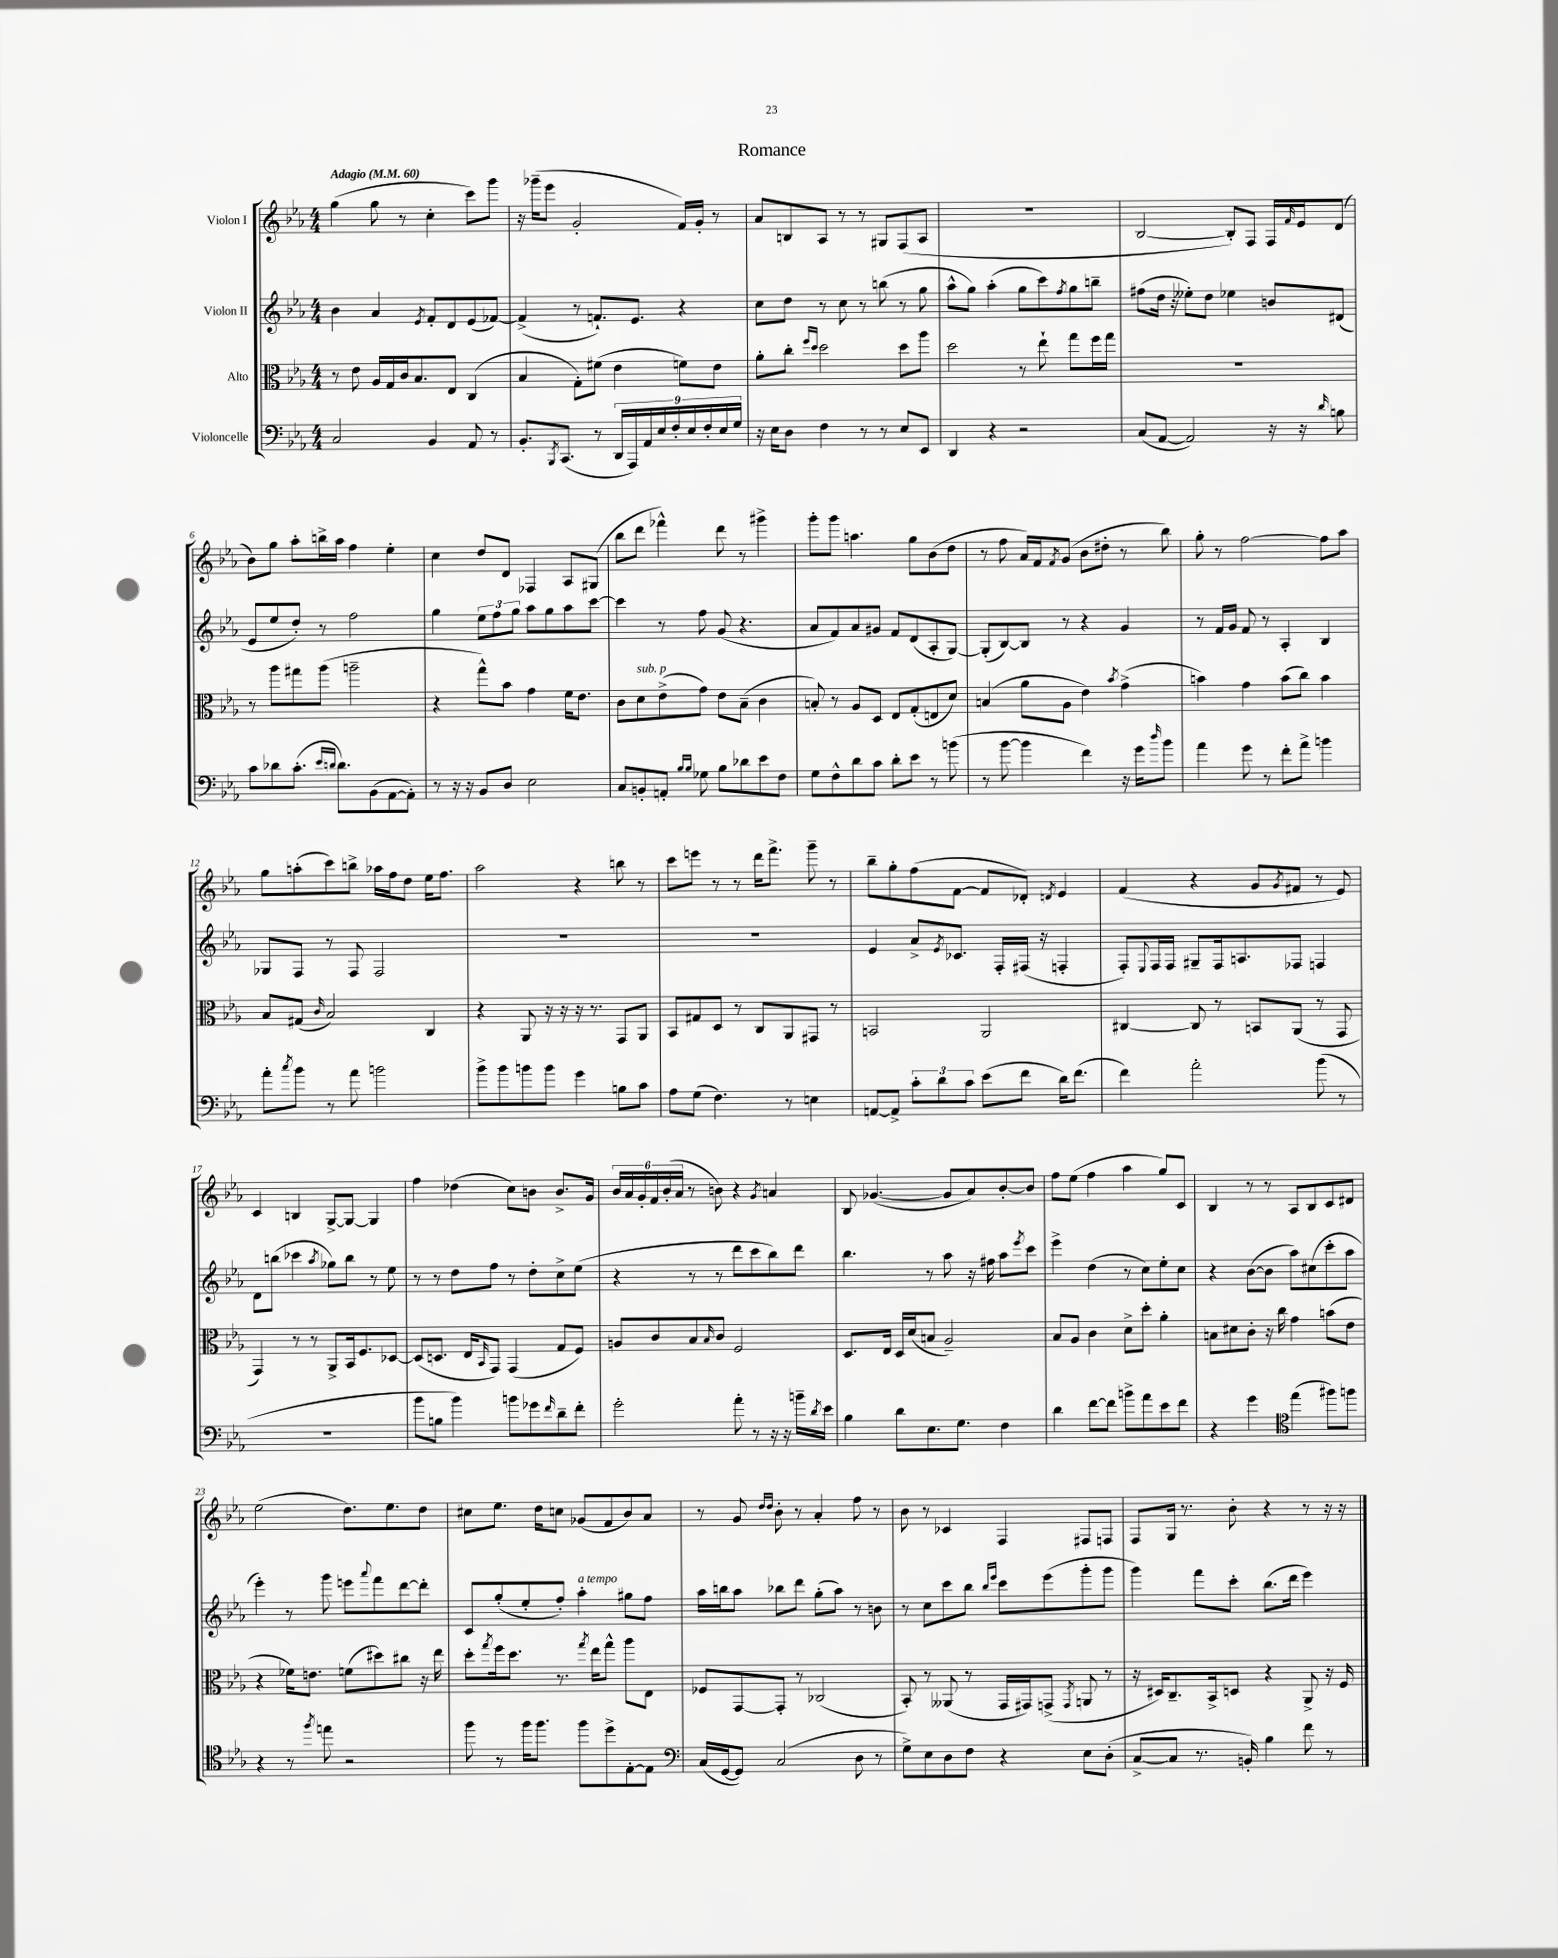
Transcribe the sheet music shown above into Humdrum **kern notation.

**kern	**kern	**kern	**kern
*part4	*part3	*part2	*part1
*staff4	*staff3	*staff2	*staff1
*I"Violoncelle	*I"Alto	*I"Violon II	*I"Violon I
*clefF4	*clefC3	*clefG2	*clefG2
*k[b-e-a-]	*k[b-e-a-]	*k[b-e-a-]	*k[b-e-a-]
*M4/4	*M4/4	*M4/4	*M4/4
*MM60	*MM60	*MM60	*MM60
=1	=1	=1	=1
!	!	!	!LO:TX:a:B:t=Adagio
2C/	8r	4b-\	(4gg\
.	8e-\	.	.
.	16A-/LL	4a-/	8gg\
.	16G/	.	.
.	16c/J	.	8r
.	8.B-/	.	.
.	.	8qe-/	.
4BB-/	.	8f'/L	4cc'\
.	8E-/J	8d/	.
8AA-/	(4C/	(8e-/	8ccc\L)
8r	.	[8f-X/J)	8ggg\J
=2	=2	=2	=2
8.BB-'/L	4B-/	(4f-^/]	16r
.	.	.	(16ggg-X~\KL
.	.	.	8eee-\J
8qBBB-/	.	.	.
(8.CC/J	.	.	.
.	8G'\L)	8r	2g'/
8r	(8f#X\J	8.fn`/L)	.
18DD/LL	4e-\	.	.
18AAA-/)	.	.	.
.	.	8.e-/J	.
18AA-/	.	.	.
18E-/	.	.	.
18F'/	.	.	.
.	8fn\L)	4r	16f/LL)
18E-/	.	.	.
.	.	.	16g'/JJ
18F'/	.	.	.
.	8e-\J	.	8r
18E-/	.	.	.
18G/JJ	.	.	.
=3	=3	=3	=3
16r	8a-'\L	8cc\L	8a-/L
16E-\KL	.	.	.
8D\J	8cc'\J	8dd\J	8Bn/
.	16qqff/LL	.	.
.	16qqdd/JJ	.	.
4F\	2dd\	8r	8A-/J
.	.	8cc\	8r
8r	.	8r	8r
8r	.	(8bbn\	8G#X/L
8E-/L	8dd\L	8r	(8F/
8EE-/J	8aa-\J	8gg\	8A-/J
=4	=4	=4	=4
4DD/	2dd\	8aa-^^\L	1r
.	.	8gg\J)	.
4r	.	(4aa-'\	.
2r	8r	8gg\L	.
.	8ee-`\	8ccc\)	.
.	.	8qff/	.
.	8gg\L	8gg\	.
.	16ff\L	8bbn~\J	.
.	16gg\JJ	.	.
=5	=5	=5	=5
(8C/L	1r	(8ff#X\L	[2B-/
[8AA-/J	.	16dd\Jk	.
.	.	16r	.
2AA-/])	.	8ee--X'\L)	.
.	.	8dd\J	.
.	.	4ee-X\	8B-'/L])
.	.	.	8F/J
16r	.	8bn/L	16F/LL
.	.	.	16qqf/
16r	.	.	16e-/J
16qqd/	.	.	.
8Bn\	.	(8d#X/J	(8d/J
!!LO:LB:g=z
=6	=6	=6	=6
8c\L	8r	8e-/L	8b-\L)
8d-X\	8aa-\L	8ee-/	8gg\J
(8.c'\J	8gg#X\	8dd'/J)	8aa-'\L
.	(8aa-\J	8r	16bbn^\L
16qqe-/LL	.	.	.
16qqdn/JJ	.	.	.
8.d\L)	.	.	16aa-\JJ
.	2aan~\	2ff\	4ff\
(8BB-\	.	.	.
[8AA-\	.	.	4ee-'\
8AA-'\J])	.	.	.
=7	=7	=7	=7
8r	4r	4gg\	4cc\
16r	.	.	.
16r	.	.	.
8BB-/L	8gg^^\L)	12ee-\L	8dd/L
.	.	12ff\	.
8D/J	8b-\J	.	8d/J
.	.	12gg\J	.
2E-\	4g\	8aa-\L	4F-X/
.	.	8gg\	.
.	16f\KL	8aa-\	8A-/L
.	8.e-\J	.	.
.	.	[8ccc\J	(8G#X/J
=8	=8	=8	=8
8C/L	8c\L	4ccc\]	8bb-\L
!	!LO:TX:a:i:t=sub. p	!	!
8BBn'/	8d\	.	8ddd\J
8AAn'/J	(8e-^\	8r	4fff-X^^\)
16qqB-/LL	.	.	.
16qqB-/JJ	.	.	.
8G-X\	8g\J)	8ff\	.
8B-\L	8e-\L	(8g/	8ddd\
8d-X\	(8B-~\J	4.r	8r
8e-\	4c\	.	4ggg#X^\
8F\J	.	.	.
=9	=9	=9	=9
8G\L	8Bn'/)	8a-/L	8ggg'\L
8F^^\	8r	8f/)	8ggg\J
8d\	8A-/L	8a-/	4.aan\
8c\J	8D/J	8g#X/J	.
8d'\L	8E-/L	8f/L	.
8e-\J	(8G'/	(8d/	8gg\L
8r	8En/	8A-'/	(8b-\
(8bn\	8d/J)	[8G/J)	8dd\J
=10	=10	=10	=10
8r	(4Bn/	(8G'/L]	8r
[8b-\	.	[8B-/)	8ff\
4b-\]	8a-\L	8B-/J]	16a-/LL)
.	.	.	16f/J
.	.	.	8qf/
.	8A-\J	8r	(8g/J
4f\)	4e-\)	4r	8b-\L
.	.	.	8dd#X'\J
.	8qb-/	.	.
16r	(4g^\	4g/	8r
16g\KL	.	.	.
16qqdd/	.	.	.
8b-\J	.	.	8bb-\)
=11	=11	=11	=11
4a-\	4bn\)	8r	8gg'\
.	.	16f/LL	8r
.	.	16g/JJ	.
8g\	4g\	8f/	[2ff\
8r	.	8r	.
8f'\L	(8b\L	4A-'/	.
8a-^\J	8cc\J)	.	.
4bn\	4b\	4B-/	8ff\L]
.	.	.	8aa-\J
!!LO:LB:g=z
=12	=12	=12	=12
8a-'\L	8B-/L	8G-X/L	8gg\L
8qcc/	.	.	.
8b-\J	(8G#X/J	8F/J	(8aan'\
.	16qqc/	.	.
8r	2B-/)	8r	8ccc\)
8a-\	.	8F/	8bbn^\J
2bn\	.	2F/	16aa-X\LL
.	.	.	16ff\J
.	.	.	8dd\J
.	4C/	.	16ee-\KL
.	.	.	8.ff\J
=13	=13	=13	=13
8b-^\L	4r	1r	2aa-\
8b-\	.	.	.
8bn\	8AA-/	.	.
8b\J	16r	.	.
.	16r	.	.
4g\	16r	.	4r
.	8.r	.	.
8Bn\L	8GG/L	.	8bbn\
8c\J	8AA-/J	.	8r
=14	=14	=14	=14
8A-\L	8BB-/L	1r	8ccc\L
(8G\J	8G#X/	.	8eeen\J
4.F\)	8D/J	.	8r
.	8r	.	8r
.	8C/L	.	16ddd\KL
.	.	.	8.fff^\J
8r	8AA-/	.	.
4En\	8GG#X/J	.	8ggg~\
.	8r	.	8r
=15	=15	=15	=15
[8AAn/L	2BBn/	4e-/	8bb-~\L
8AA^/J]	.	.	8gg'\
12c'\L	.	8a-^/L	(8ff\
12d\	.	.	.
.	.	8qe-/	.
.	.	8.c-X/J	[8f\J
12c\J	.	.	.
(8e-\L	2AA-/	.	8f/L]
.	.	16F'/LL	.
8f\J	.	(16F#X/JJ	8d-X'/J)
.	.	16r	.
.	.	.	8qdn/
16d\KL)	.	4Fn'/	4e-/
(8.f\J	.	.	.
=16	=16	=16	=16
4f\)	[4C#X/	8F'/L)	(4f/
.	.	8qqE-/	.
.	.	16F/L	.
.	.	16F/JJ	.
2a-'\	8C#/]	8G#X~/L	4r
.	8r	16F/k	.
.	.	8.An/	.
.	8BBn/L	.	8g/L
.	.	.	8qg/
.	(8AA-/J	8F-X/J	8f#X/J
(8b-\	8r	4Fn/	8r
8r	8GG/	.	8e-/)
!!LO:LB:g=z
=17	=17	=17	=17
1r	4GG/)	8d\L	4c/
.	.	(8bbn\J	.
.	8r	4ccc-X\	4Bn/
.	8r	.	.
.	.	8qaa-/	.
.	8AA-^/L	8gg-X\L)	[8G^/L
.	16BB-/k	8bb\J	8G/J_
.	8.F/	.	.
.	.	8r	4G/]
.	[8D-X/J	8ee-\	.
=18	=18	=18	=18
8b-\L	(8D-/L]	8r	4ff\
8Bn\J	8.Dn/J	8r	.
4b-\)	.	8dd\L	(4dd-X\
.	16E-/KL	.	.
.	16qqBB-/	.	.
.	8GG/J)	8ff\J	.
8bn\L	(4GG/	8r	8cc\L)
8g-X\	.	8dd'\L	8bn\J
16qqf/	.	.	.
8d~\	8G/L	8cc^\	8.b^/L
8f'\J	8F/J)	(8ee-\J	.
.	.	.	16g/Jk
=19	=19	=19	=19
2g'\	8An/L	4r	24b-/LL
.	.	.	24a-/
.	.	.	24g'/
.	8c/	.	24f/
.	.	.	(24b-'/
.	.	.	24a-/JJ
.	8B-/	8r	8r
.	16qqB-/	.	.
.	8c/J	8r	8bn\)
8a-'\	2F/	8ddd\L	4r
8r	.	8ccc\	.
.	.	.	8qg/
16r	.	8bb-\)	4an/
16r	.	.	.
16bn~\LL	.	8ddd\J	.
8qd/	.	.	.
16e-\JJ	.	.	.
=20	=20	=20	=20
4B-\	8.D/L	4.bb-\	8B-/
.	.	.	([4.g-X/
.	16E-/Jk	.	.
8d\L	16D/LL	.	.
.	(16d/J	.	.
8.E-\	8Bn/J	8r	.
.	2A-~/)	8aa-\	8g-/L]
8.G\J	.	.	.
.	.	16r	8a-/)
.	.	16ff#X\	.
4F\	.	8aa-\L	[8b-'/
.	.	8qeee-/	.
.	.	8ccc\J	8b-/J]
=21	=21	=21	=21
4d\	8B-/L	4eee-^\	8ff\L
.	8A-/J	.	(8ee-\J
[8f\L	4c\	(4dd\	4ff\
8f\J]	.	.	.
8bn^\L	8d^\L	8r	4aa-\
8a-\	8dd'\J	8cc\L)	.
8e-\	4a-'\	8ee-'\	8gg/L)
8f\J	.	8cc\J	8c/J
=22	=22	=22	=22
4r	8Bn\L	4r	4B-/
.	8d#X\	.	.
4g\	8c'\J	([8b-\L	8r
.	16r	8b-\J]	8r
.	16cc\	.	.
*clefC4	*	*	*
(4ee-\	4g\	8aa-\L)	8A-/L
.	.	(8cc#X\	8B-/
8ff#X\L)	(8bn\L	8ccc'\	8c/
8ffn\J	8e-\J	8aa-\J	8d#X/J
!!LO:LB:g=z
=23	=23	=23	=23
4r	4r	4eee-'\)	(2ee-\
8r	16f-X\KL)	8r	.
.	8.en\J	.	.
8qff/	.	.	.
8een\	.	8ggg\	.
2r	(8fn\L	8eeen\L	8.dd\L)
.	.	8qqaaa-/	.
.	8dd#X\)	8fff\	.
.	.	.	8.ee-\
.	8cc#X\J	[8ddd\	.
.	16r	8ddd'\J]	8dd\J
.	16ee-\	.	.
=24	=24	=24	=24
8ff\	8dd'\L	8c/L	8cc#X\L
.	8qgg/	.	.
8r	16ff\k	(8gg'/	8.ee-\J
.	8.dd\J	.	.
16ff\KL	.	8ee-'/	.
8.ff\J	.	.	16dd\KL
.	8.r	8ff'/J)	8ccn\J
!	!	!LO:TX:a:i:t=a tempo	!
8ff\L	.	4aa-'\	(8g-X/L
.	8qgg/	.	.
.	16ee-\KL	.	.
8dd^\	8gg^^\J	.	8f/
[8E-'\	8aa-\L	8gg#X\L	8b-/)
8E-\J]	8E-\J	8ff\J	8a-/J
=25	=25	=25	=25
*clefF4	*	*	*
(16C/LL	8F-X/L	16aa-\LL	8r
[16GG/J	.	16bbn\J	.
8GG/J])	[8GG/	8aa-\J	8g/
.	.	.	16qqdd/LL
.	.	.	16qqdd/JJ
(2C/	8GG'/J]	8bb-X\L	8b-'\
.	8r	8ddd\J	8r
.	(2C-X/	(8gg'\L	4a-'/
.	.	8aa-\J)	.
8D\	.	8r	8ff\
8r	.	8bn\	8r
=26	=26	=26	=26
8G^\L)	8BB-'/)	8r	8b-\
8E-\	8r	8cc\L	8r
8D\	(8AA--X/	8ccc\	4c-X/
8F\J	8r	8bb-\J	.
.	.	16qqbb-/LL	.
.	.	16qqeee-/JJ	.
4r	16GG/LL	8ccc\L	4F/
.	16GG#X/J)	.	.
.	(8GGn^/J	(8eee-\	.
.	8qGG/	.	.
8E-\L	8AAn/	8ggg'\	8F#X/L
(8D'\J	8r	8ggg\J	8Fn/J
=27	=27	=27	=27
[8C^/L	16r	4ggg\)	8F/L
.	16D#X/KL)	.	.
8C/J]	8.C~/	.	16G/Jk
.	.	.	8.r
8.r	.	8fff\L	.
.	16BB-^/k	.	.
.	8Dn/J	8ccc'\J	8b-'\
16BBn'/)	.	.	.
4B-\	4r	(8.bb-\L	4r
.	.	16ddd\Jk	.
8f\	8AA-^/	4eee-\)	8r
8r	16r	.	16r
.	16F/	.	16r
==	==	==	==
*-	*-	*-	*-
